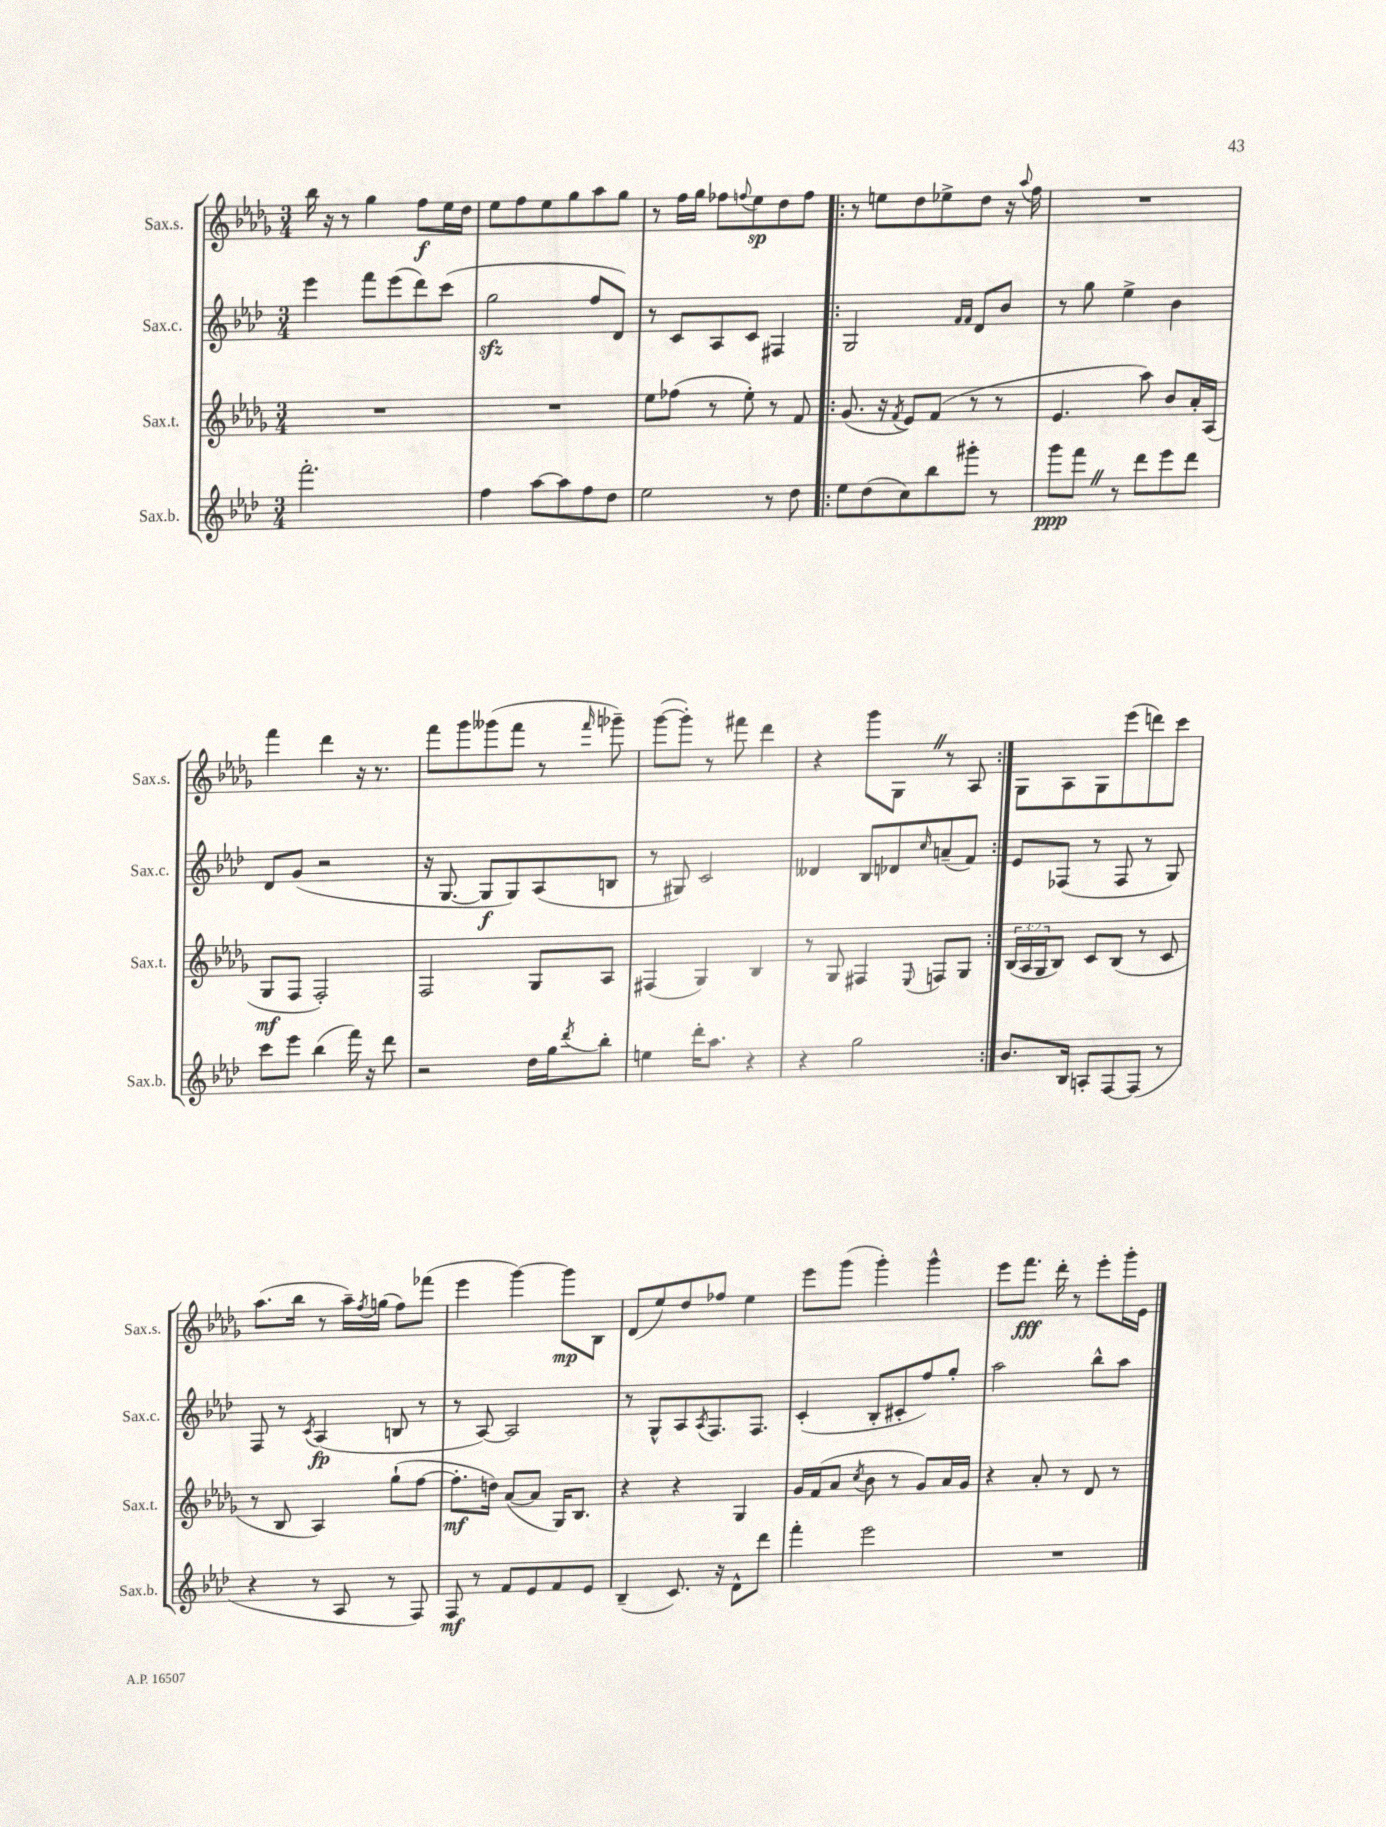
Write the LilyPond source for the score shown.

<<
\new StaffGroup <<
\new Staff = "s0" \with { instrumentName = "Sax.s." shortInstrumentName = "Sax.s." } {
    \clef treble \key des \major \numericTimeSignature \time 3/4
    bes''16 r16 r8 ges''4 f''8\f ees''16 des''16 |
    ees''8 f''8 ees''8 ges''8 aes''8 ges''8 |
    r8 f''16 ges''16 fes''8 \appoggiatura { f''8 } ees''8\sp des''8 f''8 |
    \repeat volta 2 { r8 e''8 des''8 ees''8-> des''8 r16 \appoggiatura { aes''8 } f''16 |
    R2. |
    f'''4 des'''4 r16 r8. |
    f'''8 ges'''8 geses'''8( f'''8 r8 \grace { f'''16 } ges'''8--) |
    ges'''8~( ges'''8-.) r8 fis'''8 des'''4 |
    r4 ges'''8 ges8 \once \override BreathingSign.text = \markup { \musicglyph "scripts.caesura.straight" } \breathe r8 aes8 | }
    ges8 aes8 ges8 ees'''8( d'''8) c'''8 |
    aes''8.( bes''16 r8 aes''16--) \acciaccatura { f''8 } g''16( f''8) fes'''8( |
    ees'''4 ges'''4~) ges'''8\mp bes8 |
    des'8( ees''8) des''8 fes''8 ees''4 |
    ees'''8 ges'''8( ges'''4-.) ges'''4-^ |
    ees'''8 f'''8.\fff des'''16-. r8 ees'''8-. ges'''16-. ees'16 \bar "|." |
}
\new Staff = "s1" \with { instrumentName = "Sax.c." shortInstrumentName = "Sax.c." } {
    \clef treble \key aes \major \numericTimeSignature \time 3/4
    ees'''4 f'''8 ees'''8( des'''8) c'''8( |
    g''2\sfz f''8 des'8) |
    r8 c'8 aes8 c'8 fis4 |
    \repeat volta 2 { g2 \grace { f'16 f'16 } des'8 bes'8 |
    r8 g''8 ees''4-> bes'4 |
    des'8 g'8( r2 |
    r16 g8.~ g8\f g8) aes8( b8 |
    r8 gis8) c'2 |
    deses'4 bes8 des'8 \grace { c''16 } a'8--( f'8) | }
    ees'8 fes8( r8 fes8 r8 g8) |
    f8 r8 \acciaccatura { c'8 } aes4\fp( b8 r8 |
    r8 aes8~) aes2 |
    r8 g8-^ aes8 \acciaccatura { aes8 } f8. f8. |
    c'4-.( bes8-. cis'8-. f''8) g''8-. |
    aes''2 bes''8-^ aes''8 \bar "|." |
}
\new Staff = "s2" \with { instrumentName = "Sax.t." shortInstrumentName = "Sax.t." } {
    \clef treble \key des \major \numericTimeSignature \time 3/4 \override Staff.TupletNumber.text = #tuplet-number::calc-fraction-text
    R2. |
    R2. |
    ees''8 fes''8( r8 ees''8-.) r8 f'8 |
    \repeat volta 2 { ges'8.( r16 \acciaccatura { f'8 } ees'8) f'8( r8 r8 |
    ees'4. aes''8) bes'8 aes'16-. aes16( |
    ges8\mf f8 f2-.) |
    f2 ges8 aes8 |
    fis4( ges4) bes4 |
    r8 ges8 fis4 \appoggiatura { ees8 } f8 ges8 | }
    \tuplet 3/2 { bes16( aes16 ges16 } bes8) c'8 bes8( r8 c'8 |
    r8 bes8 aes4) ges''8-!( f''8~ |
    f''8.-.\mf d''16) aes'8~( aes'8 ges16) bes8. |
    r4 r4 ges4 |
    ges'16 f'16( aes'8 \acciaccatura { c''8 } bes'8 r8 ges'8) aes'16 ges'16 |
    r4 aes'8-. r8 des'8 r8 \bar "|." |
}
\new Staff = "s3" \with { instrumentName = "Sax.b." shortInstrumentName = "Sax.b." } {
    \clef treble \key aes \major \numericTimeSignature \time 3/4
    f'''2.-. |
    f''4 aes''8~ aes''8 f''8 des''8 |
    ees''2 r8 des''8 |
    \repeat volta 2 { ees''8 des''8( c''8) bes''8 gis'''8-. r8 |
    g'''8\ppp f'''8 \once \override BreathingSign.text = \markup { \musicglyph "scripts.caesura.straight" } \breathe r8 des'''8 ees'''8 des'''8 |
    c'''8 ees'''8 bes''4( f'''16) r16 des'''8 |
    r2 des''16 g''16 \acciaccatura { des'''8 } bes''8-. |
    e''4 des'''16-. aes''8. r4 |
    r4 g''2 | }
    bes'8. bes16 a8-. f8~ f8( r8 |
    r4 r8 aes8 r8 f8) |
    f8\mf r8 f'8 ees'8 f'8 ees'8 |
    bes4--( c'8.) r16 des'8-^ des'''8 |
    f'''4-. ees'''2 |
    R2. \bar "|." |
}
>>
>>
\layout { \context { \Score \remove "Bar_number_engraver" } }
